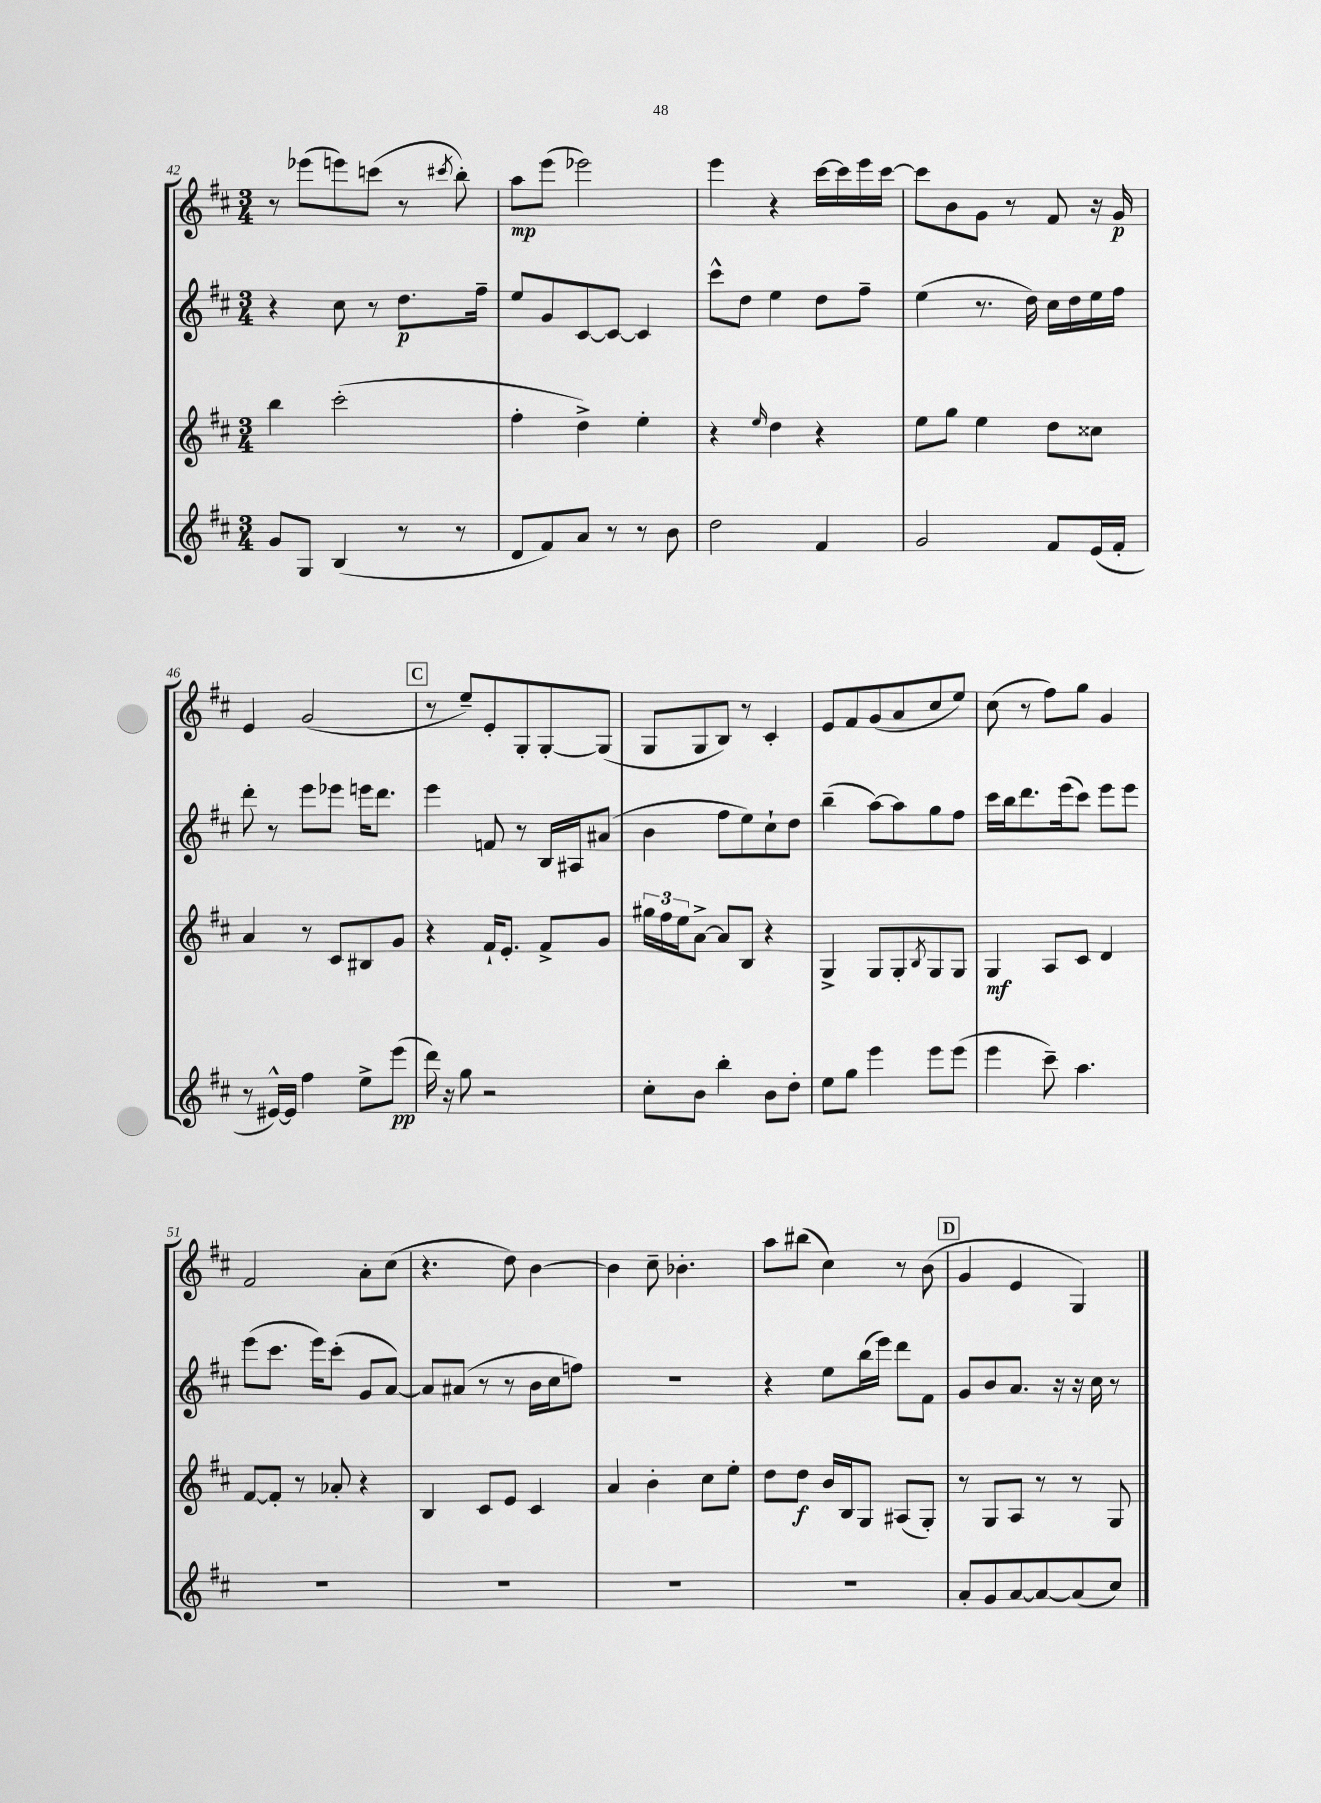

**kern	**dynam	**kern	**dynam	**kern	**dynam	**kern	**dynam
*part4	*part4	*part3	*part3	*part2	*part2	*part1	*part1
*staff4	*staff4	*staff3	*staff3	*staff2	*staff2	*staff1	*staff1
*clefG2	*	*clefG2	*	*clefG2	*	*clefG2	*
*k[f#c#]	*	*k[f#c#]	*	*k[f#c#]	*	*k[f#c#]	*
*M3/4	*	*M3/4	*	*M3/4	*	*M3/4	*
=42	=42	=42	=42	=42	=42	=42	=42
8g/L	.	4bb\	.	4r	.	8r	.
8G/J	.	.	.	.	.	(8eee-X\L	.
(4B/	.	(2ccc#'\	.	8cc#\	.	8eeen\)	.
.	.	.	.	8r	.	(8cccn\J	.
8r	.	.	.	8.dd\L	p	8r	.
.	.	.	.	.	.	8qccc#X/	.
8r	.	.	.	.	.	8bb'\)	.
.	.	.	.	16ff#~\Jk	.	.	.
=43	=43	=43	=43	=43	=43	=43	=43
8d/L	.	4ff#'\	.	8ee/L	.	8aa\L	mp
8f#/)	.	.	.	8g/	.	(8eee\J	.
8a/J	.	4dd^\)	.	[8c#/	.	2eee-X\)	.
8r	.	.	.	8c#/J_	.	.	.
8r	.	4ee'\	.	4c#/]	.	.	.
8b\	.	.	.	.	.	.	.
=44	=44	=44	=44	=44	=44	=44	=44
2dd\	.	4r	.	8ccc#^^\L	.	4eee\	.
.	.	.	.	8dd\J	.	.	.
.	.	16qqee/	.	.	.	.	.
.	.	4dd\	.	4ee\	.	4r	.
4f#/	.	4r	.	8dd\L	.	[16ccc#\LL	.
.	.	.	.	.	.	16ccc#\]	.
.	.	.	.	8ff#~\J	.	16eee\	.
.	.	.	.	.	.	[16ccc#\JJ	.
=45	=45	=45	=45	=45	=45	=45	=45
2g/	.	8ee\L	.	(4ee\	.	8ccc#\L]	.
.	.	8gg\J	.	.	.	8b\	.
.	.	4ee\	.	8.r	.	8g\J	.
.	.	.	.	.	.	8r	.
.	.	.	.	16dd\)	.	.	.
8f#/L	.	8dd\L	.	16cc#\LL	.	8f#/	.
.	.	.	.	16dd\	.	.	.
(16e/L	.	8cc##X\J	.	16ee\	.	16r	.
16f#'/JJ	.	.	.	16ff#\JJ	.	16g/	p
!!LO:LB:g=z
=46	=46	=46	=46	=46	=46	=46	=46
8r	.	4a/	.	8ddd'\	.	4e/	.
[16e#X^^/LL)	.	.	.	8r	.	.	.
16e#/JJ]	.	.	.	.	.	.	.
4ff#\	.	8r	.	8eee\L	.	(2g/	.
.	.	8c#/L	.	8eee-X\J	.	.	.
8ee^\L	.	8B#X/	.	16eeen\KL	.	.	.
.	.	.	.	8.ddd\J	.	.	.
(8eee\J	pp	8g/J	.	.	.	.	.
!!LO:REH:place=s1:t=C
=47	=47	=47	=47	=47	=47	=47	=47
16ddd\)	.	4r	.	4eee\	.	8r	.
16r	.	.	.	.	.	.	.
8gg\	.	.	.	.	.	8ee~/L)	.
2r	.	16f#`/KL	.	8fn/	.	8e'/	.
.	.	8.e'/J	.	.	.	.	.
.	.	.	.	8r	.	8G'/	.
.	.	8f#^/L	.	16B/LL	.	[8G'/	.
.	.	.	.	16A#X/J	.	.	.
.	.	8g/J	.	(8a#X/J	.	(8G/J]	.
=48	=48	=48	=48	=48	=48	=48	=48
8cc#'\L	.	24gg#X\LL	.	4b\	.	8G/L	.
.	.	24ff#\	.	.	.	.	.
.	.	24ee\J	.	.	.	.	.
8b\J	.	[8a^\J	.	.	.	8G/	.
4bb'\	.	8a/L]	.	8ff#\L	.	8B/J)	.
.	.	8B/J	.	8ee\)	.	8r	.
8b\L	.	4r	.	8cc#`\	.	4c#'/	.
8dd'\J	.	.	.	8dd\J	.	.	.
=49	=49	=49	=49	=49	=49	=49	=49
8ee\L	.	4G^/	.	(4bb~\	.	8e/L	.
8gg\J	.	.	.	.	.	8f#/	.
4eee\	.	8G/L	.	[8aa\L)	.	(8g/	.
.	.	8G'/	.	8aa\]	.	8a/	.
.	.	8qB/	.	.	.	.	.
8eee\L	.	8G/	.	8gg\	.	8cc#/	.
(8eee\J	.	8G/J	.	8ff#\J	.	8ee/J)	.
=50	=50	=50	=50	=50	=50	=50	=50
4eee\	.	4G/	mf	16ccc#\LL	.	(8cc#\	.
.	.	.	.	16bb\J	.	.	.
.	.	.	.	8.ddd\	.	8r	.
8ccc#~\)	.	8A/L	.	.	.	8ff#\L)	.
.	.	.	.	(16eee\k	.	.	.
4.aa\	.	8c#/J	.	8ccc#\J)	.	8gg\J	.
.	.	4d/	.	8eee\L	.	4g/	.
.	.	.	.	8eee\J	.	.	.
!!LO:LB:g=z
=51	=51	=51	=51	=51	=51	=51	=51
2.r	.	[8f#/L	.	(8eee\L	.	2f#/	.
.	.	8f#'/J]	.	8.ccc#\J	.	.	.
.	.	8r	.	.	.	.	.
.	.	.	.	16eee\KL)	.	.	.
.	.	8a-X'/	.	(8ccc#'\J	.	.	.
.	.	4r	.	8g/L	.	8a'\L	.
.	.	.	.	[8a/J)	.	(8cc#\J	.
=52	=52	=52	=52	=52	=52	=52	=52
2.r	.	4B/	.	8a/L]	.	4.r	.
.	.	.	.	(8a#X/J	.	.	.
.	.	8c#/L	.	8r	.	.	.
.	.	8e/J	.	8r	.	8dd\)	.
.	.	4c#/	.	16b\LL	.	[4b\	.
.	.	.	.	16cc#\J	.	.	.
.	.	.	.	8ffn\J)	.	.	.
=53	=53	=53	=53	=53	=53	=53	=53
2.r	.	4a/	.	2.r	.	4b\]	.
.	.	4b'\	.	.	.	8cc#~\	.
.	.	.	.	.	.	4.b-X'\	.
.	.	8cc#\L	.	.	.	.	.
.	.	8ee'\J	.	.	.	.	.
=54	=54	=54	=54	=54	=54	=54	=54
2.r	.	8dd\L	.	4r	.	8aa\L	.
.	.	8dd\J	f	.	.	(8bb#X\J	.
.	.	16b/LL	.	8ee\L	.	4cc#\)	.
.	.	16B/J	.	.	.	.	.
.	.	8G/J	.	(16bb\L	.	.	.
.	.	.	.	16eee\JJ)	.	.	.
.	.	(8A#X/L	.	8ddd\L	.	8r	.
.	.	8G'/J)	.	8f#\J	.	(8b\	.
!!LO:REH:place=s1:t=D
=55	=55	=55	=55	=55	=55	=55	=55
8a'/L	.	8r	.	8g/L	.	4g/	.
8g/	.	8G/L	.	8b/	.	.	.
[8a/	.	8A/J	.	8.a/J	.	4e/	.
8a/_	.	8r	.	.	.	.	.
.	.	.	.	16r	.	.	.
(8a/]	.	8r	.	16r	.	4G/)	.
.	.	.	.	16cc#\	.	.	.
8cc#/J)	.	8G/	.	8r	.	.	.
==	==	==	==	==	==	==	==
*-	*-	*-	*-	*-	*-	*-	*-
